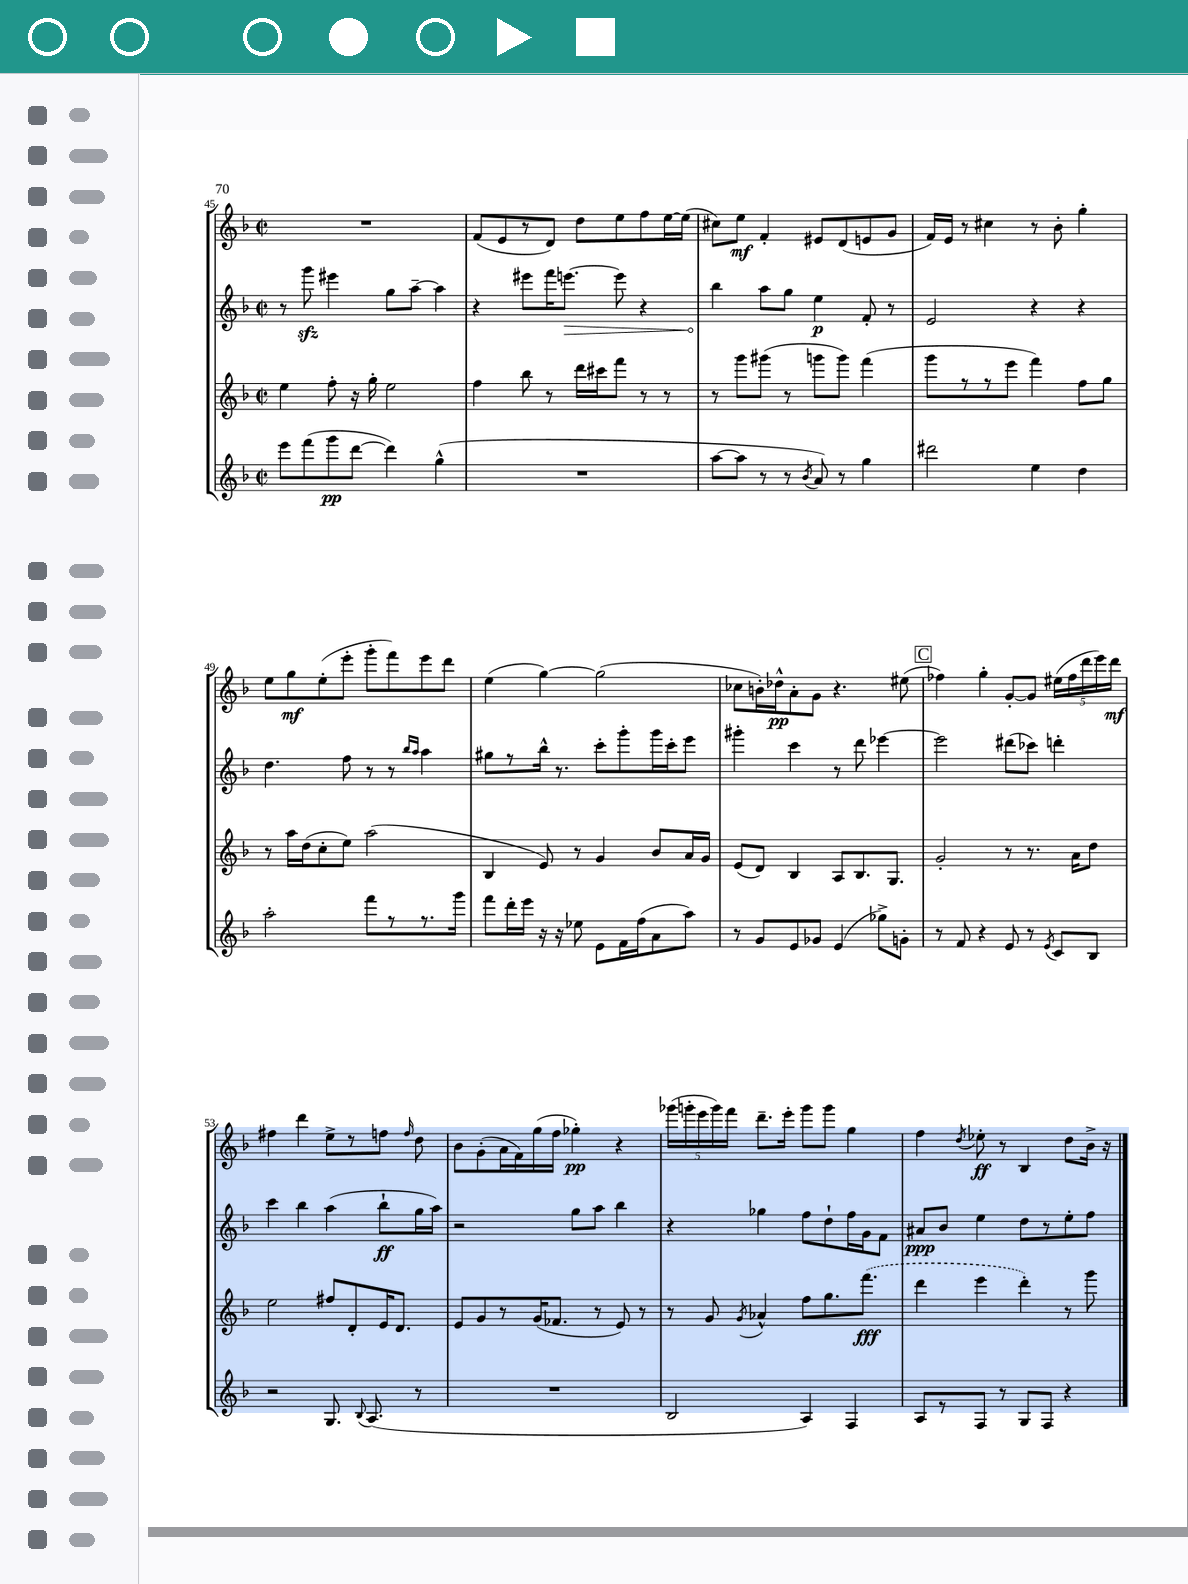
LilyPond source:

<<
\new StaffGroup <<
\new Staff = "s0" {
    \clef treble \key f \major \defaultTimeSignature \time 2/2
    \autoBeamOff R1 |
    f'8[( e'8 r8 d'8]) d''8[ e''8 f''8 e''16~ e''16]( |
    cis''8[) e''8]\mf f'4-. eis'8[ d'8( e'8 g'8] |
    f'16[) e'16] r8 cis''4 r8 bes'8-. g''4-. |
    e''8[ g''8\mf e''8-.( e'''8]-. g'''8[-. f'''8) e'''8 d'''8] |
    e''4( g''4~) g''2( |
    ces''8[ b'16-.) des''16-^\pp a'8-. g'8] r4. eis''8( |
    \mark \markup { \box "C" } fes''4) g''4-. g'8[~-. g'8] \tuplet 5/4 { eis''16[( fes''16 d'''16 e'''16) d'''16]\mf } |
    fis''4 d'''4 e''8[-> r8 f''8] \grace { f''16 } d''8 |
    bes'8[ g'8-.( a'16 f'16) g''16( f''16] ges''4-.\pp) r4 |
    \tuplet 5/4 { ges'''16[( g'''16-. e'''16 g'''16) f'''16] } d'''8.[-- e'''16]-. g'''8[ g'''8] g''4 |
    f''4 \acciaccatura { d''8 } ees''8-.\ff r8 bes4 d''8[ bes'16]-> r16 \bar "|." |
}
\new Staff = "s1" {
    \clef treble \key f \major \defaultTimeSignature \time 2/2
    \autoBeamOff r8 g'''8\sfz eis'''4 g''8[ a''8]~-- a''4 |
    r4 eis'''8[ f'''16 \once \override Hairpin.circled-tip = ##t e'''8.]~\> e'''8 r4 |
    bes''4\! a''8[ g''8] e''4\p f'8-. r8 |
    e'2 r4 r4 |
    d''4. f''8 r8 r8 \grace { bes''16[ a''16] } a''4 |
    gis''8[ r8 bes''16]-^ r8. c'''8[-. g'''8-. g'''16 c'''16-. e'''8] |
    gis'''4-. c'''4 r8 d'''8 ees'''4~ |
    \mark \markup { \box "C" } ees'''2 dis'''8[( ces'''8]) d'''4-. |
    c'''4 bes''4 a''4( bes''8[-!\ff g''16 a''16]) |
    r2 g''8[ a''8] bes''4 |
    r4 ges''4 f''8[ d''8-! f''16 g'16 f'8] |
    ais'8[\ppp bes'8] e''4 d''8[ r8 e''8-. f''8] \bar "|." |
}
\new Staff = "s2" {
    \clef treble \key f \major \defaultTimeSignature \time 2/2
    \autoBeamOff e''4 f''8-. r16 g''16-. e''2 |
    f''4 bes''8 r8 d'''16[ cis'''16 f'''8] r8 r8 |
    r8 g'''8[ gis'''8]( r8 g'''8[ g'''8]) f'''4( |
    g'''8[ r8 r8 e'''8] f'''4) f''8[ g''8] |
    r8 a''16[ d''16( c''8-. e''8]) a''2( |
    bes4 e'8) r8 g'4 bes'8[ a'16 g'16] |
    e'8[( d'8]) bes4 a8[ bes8. g8.] |
    \mark \markup { \box "C" } g'2-. r8 r8. a'16[ d''8] |
    e''2 fis''8[ d'8-. e'16 d'8.] |
    e'8[ g'8 r8 g'16( fes'8.] r8 e'8) r8 |
    r8 g'8 \acciaccatura { g'8 } aes'4-^ f''8[ g''8. \once \slurDashed f'''8.]\fff( |
    d'''4 e'''4 d'''4-.) r8 g'''8 \bar "|." |
}
\new Staff = "s3" {
    \clef treble \key f \major \defaultTimeSignature \time 2/2
    \autoBeamOff e'''8[ f'''8( g'''8\pp d'''8]~ d'''4) g''4-^( |
    R1 |
    a''8[~ a''8] r8 r8 \acciaccatura { bes'8 } a'8) r8 g''4 |
    dis'''2 e''4 d''4 |
    a''2-. f'''8[ r8 r8. g'''16] |
    f'''8[ d'''16-. e'''16] r16 r16 ees''8 e'8[ f'16 f''16( a'8 a''8]) |
    r8 g'8[ e'8 ges'8] e'4( ges''8[->) g'8]-. |
    \mark \markup { \box "C" } r8 f'8 r4 e'8 r8 \acciaccatura { e'8 } c'8[ bes8] |
    r2 g8. \appoggiatura { bes8 } a8.( r8 |
    R1 |
    bes2 a4) f4 |
    a8[ r8 f8] r8 g8[ f8] r4 \bar "|." |
}
>>
>>
\layout { \context { \Score currentBarNumber = #45 } }
